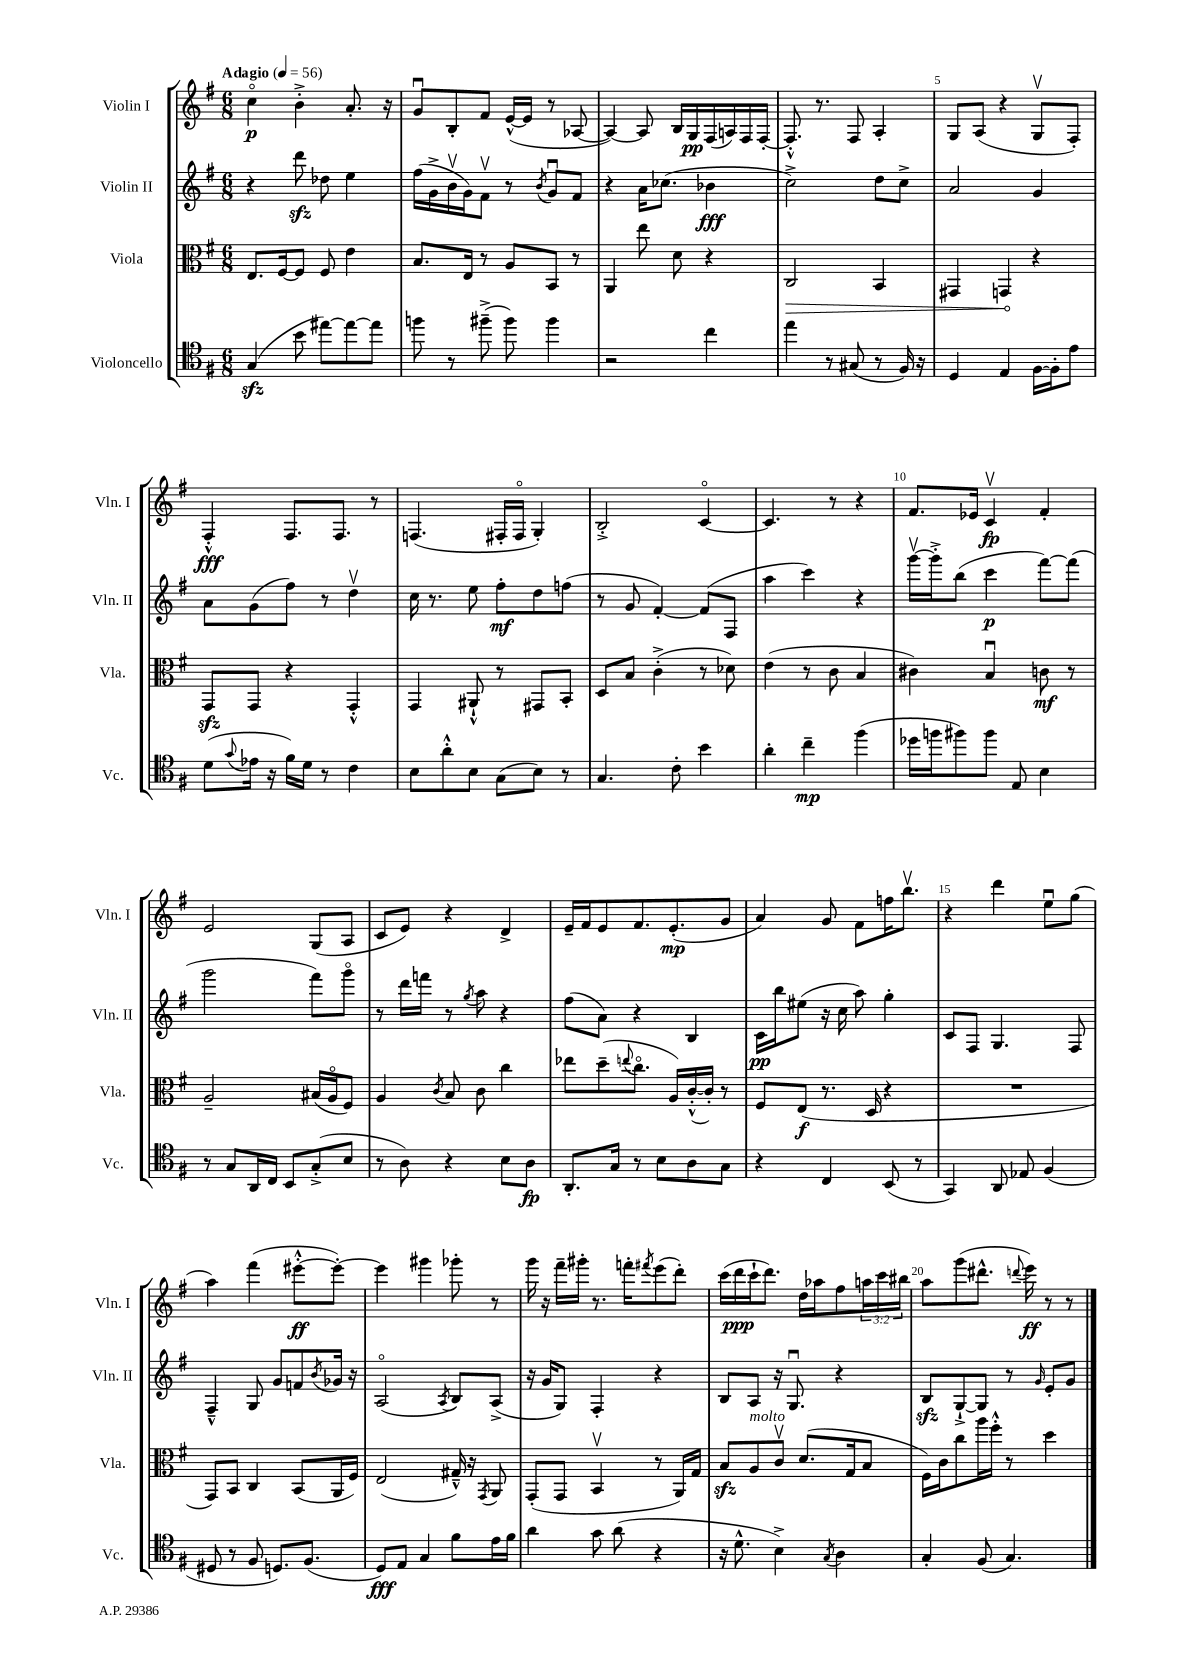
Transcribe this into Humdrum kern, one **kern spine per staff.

**kern	**dynam	**kern	**dynam	**kern	**dynam	**kern	**dynam
*part4	*part4	*part3	*part3	*part2	*part2	*part1	*part1
*staff4	*staff4	*staff3	*staff3	*staff2	*staff2	*staff1	*staff1
*I"Violoncello	*	*I"Viola	*	*I"Violin II	*	*I"Violin I	*
*I'Vc.	*	*I'Vla.	*	*I'Vln. II	*	*I'Vln. I	*
*clefC4	*	*clefC3	*	*clefG2	*	*clefG2	*
*k[f#]	*	*k[f#]	*	*k[f#]	*	*k[f#]	*
*M6/8	*	*M6/8	*	*M6/8	*	*M6/8	*
*MM56	*	*MM56	*	*MM56	*	*MM56	*
=1	=1	=1	=1	=1	=1	=1	=1
!	!	!	!	!	!	!LO:TX:a:B:t=Adagio	!
(4Gzz/	.	8.E/L	.	4r	.	4cc\	p
.	.	[16F#/k	.	.	.	.	.
8b\	.	8F#/J]	.	8dddzz\	.	4b'^\	.
[8ee#X\L)	.	8F#/	.	8dd-X\	.	.	.
8ee#\_	.	4e\	.	4ee\	.	8.a'/	.
8ee#\J]	.	.	.	.	.	.	.
.	.	.	.	.	.	16r	.
=2	=2	=2	=2	=2	=2	=2	=2
8ffn\	.	8.B/L	.	(16ff#\LL	.	8gu/L	.
.	.	.	.	16g^\	.	.	.
8r	.	.	.	16bv\	.	8B'/	.
.	.	16E/Jk	.	16g\J)	.	.	.
(8ff#X~^\	.	8r	.	8f#v\J	.	8f#/J	.
8ff#\)	.	8A/L	.	8r	.	([16e^^/LL	.
.	.	.	.	.	.	16e/JJ]	.
.	.	.	.	8qb/	.	.	.
4ff#\	.	8BB/J	.	8gu/L	.	8r	.
.	.	8r	.	8f#/J	.	[8A-X/	.
=3	=3	=3	=3	=3	=3	=3	=3
2r	.	4AA/	.	4r	.	4A-/_)	.
.	.	8ee\	.	16a\KL	.	8A-/]	.
.	.	.	.	(8.cc-X\J	.	.	.
.	.	8d\	.	.	.	16B/LL	.
.	.	.	.	.	.	16G/	pp
4cc\	.	4r	.	4b-X\	fff	(16F#/	.
.	.	.	.	.	.	16An/)	.
.	.	.	.	.	.	16F#/	.
.	.	.	.	.	.	[16F#'/JJ	.
=4	=4	=4	=4	=4	=4	=4	=4
!	!	!	!LO:HP:b	!	!	!	!
4ee\	.	2C/	>	2cc^\)	.	8.F#'^^/]	.
.	.	.	.	.	.	8.r	.
8r	.	.	.	.	.	.	.
(8G#X/	.	.	.	.	.	8F#/	.
8r	.	4BB/	.	8dd\L	.	4A'/	.
16F#/)	.	.	.	8cc^\J	.	.	.
16r	.	.	.	.	.	.	.
=5	=5	=5	=5	=5	=5	=5	=5
4D/	.	4GG#X/	.	2a/	.	8G/L	.
.	.	.	.	.	.	(8A/J	.
4E/	.	4GGn/	.	.	.	4r	.
[16F#\LL	.	4r	]	4g/	.	8Gv/L	.
16F#'\J]	.	.	.	.	.	.	.
8e\J	.	.	.	.	.	8F#'/J)	.
!!LO:LB:g=z
=6	=6	=6	=6	=6	=6	=6	=6
(8d\L	.	8GGzz/L	.	8a\L	.	4F#'^^/	fff
8qqg/	.	.	.	.	.	.	.
16e-X\Jk	.	8GG/J	.	(8g\	.	.	.
16r	.	.	.	.	.	.	.
16f#\LL)	.	4r	.	8ff#\J)	.	8.F#/L	.
16d\JJ	.	.	.	.	.	.	.
8r	.	.	.	8r	.	.	.
.	.	.	.	.	.	8.F#/J	.
4c\	.	4GG'^^/	.	4ddv\	.	.	.
.	.	.	.	.	.	8r	.
=7	=7	=7	=7	=7	=7	=7	=7
8B\L	.	4GG/	.	16cc\	.	(4.Fn/	.
.	.	.	.	8.r	.	.	.
8a'^^\	.	.	.	.	.	.	.
8B\J	.	8AA#X`^^/	.	8ee\	.	.	.
(8G\L	.	8r	.	8ff#'\L	mf	16F#X'/LL	.
.	.	.	.	.	.	16F#/JJ	.
8B\J)	.	8GG#X/L	.	8dd\	.	4G'/)	.
8r	.	8BB'/J	.	(8ffn\J	.	.	.
=8	=8	=8	=8	=8	=8	=8	=8
4.G/	.	8D/L	.	8r	.	2B'^/	.
.	.	8B/J	.	8g/	.	.	.
.	.	(4c'^\	.	[4f#'/)	.	.	.
8c'\	.	.	.	.	.	.	.
4b\	.	8r	.	(8f#/L]	.	[4c/	.
.	.	8d-X\)	.	8F#/J	.	.	.
=9	=9	=9	=9	=9	=9	=9	=9
4a'\	.	(4e\	.	4aa\	.	4.c/]	.
4cc~\	mp	8r	.	4ccc\)	.	.	.
.	.	8c\	.	.	.	8r	.
(4ff#\	.	4B/	.	4r	.	4r	.
=10	=10	=10	=10	=10	=10	=10	=10
16dd-X\LL	.	4c#X\)	.	[16gggv\LL	.	8.f#/L	.
16ffn\J	.	.	.	16ggg'^\J]	.	.	.
8ff#X\)	.	.	.	(8bb\J	.	.	.
.	.	.	.	.	.	16e-X/Jk	.
8ff#\J	.	4Bu/	.	4ccc\	p	4cv/	fp
8E/	.	.	.	.	.	.	.
4B\	.	8cn\	mf	[8fff#\L)	.	4f#'/	.
.	.	8r	.	(8fff#\J]	.	.	.
!!LO:LB:g=z
=11	=11	=11	=11	=11	=11	=11	=11
8r	.	2A~/	.	2ggg\	.	2e/	.
8G/L	.	.	.	.	.	.	.
16AA/L	.	.	.	.	.	.	.
16C/JJ	.	.	.	.	.	.	.
8BB/L	.	.	.	.	.	.	.
(8G'^/	.	(16B#X/LL	.	8fff#\L)	.	(8G/L	.
.	.	16A/J	.	.	.	.	.
8B/J	.	8F#/J)	.	8ggg\J	.	8A/J	.
=12	=12	=12	=12	=12	=12	=12	=12
8r	.	4A/	.	8r	.	8c/L	.
8A\)	.	.	.	16ddd\LL	.	8e/J)	.
.	.	.	.	16fffn\JJ	.	.	.
.	.	8qc/	.	.	.	.	.
4r	.	8B/	.	8r	.	4r	.
.	.	.	.	8qgg/	.	.	.
.	.	8c\	.	8aa\	.	.	.
8B\L	.	4cc\	.	4r	.	4d^/	.
8A\J	fp	.	.	.	.	.	.
=13	=13	=13	=13	=13	=13	=13	=13
8.AA'/L	.	8ee-X\L	.	(8ff#\L	.	16e~/LL	.
.	.	.	.	.	.	16f#/J	.
.	.	(8dd~\	.	8a\J)	.	8e/	.
16G/Jk	.	.	.	.	.	.	.
.	.	8qqeen/	.	.	.	.	.
8r	.	8.cc\J	.	4r	.	8.f#/	.
8B\L	.	.	.	.	.	.	.
.	.	16A/LL)	.	.	.	(8.e'/	mp
8A\	.	([16c'^^/	.	4B/	.	.	.
.	.	16c'/JJ])	.	.	.	.	.
8G\J	.	8r	.	.	.	8g/J	.
=14	=14	=14	=14	=14	=14	=14	=14
4r	.	8F#/L	.	16c\LL	pp	4a/)	.
.	.	.	.	16bb\J	.	.	.
.	.	(8E/J	f	(8ee#X\J	.	.	.
4C/	.	8.r	.	16r	.	8g/	.
.	.	.	.	16cc\	.	.	.
.	.	.	.	8aa\)	.	8f#\L	.
.	.	16D/	.	.	.	.	.
(8BB/	.	4r	.	4gg'\	.	16ffn\K	.
.	.	.	.	.	.	8.bbv\J	.
8r	.	.	.	.	.	.	.
=15	=15	=15	=15	=15	=15	=15	=15
4GG/)	.	2.r	.	8c/L	.	4r	.
.	.	.	.	8F#/J	.	.	.
8AA/	.	.	.	4.G/	.	4ddd\	.
8E-X/	.	.	.	.	.	.	.
(4F#/	.	.	.	.	.	8eeu\L	.
.	.	.	.	8F#/	.	(8gg\J	.
!!LO:LB:g=z
=16	=16	=16	=16	=16	=16	=16	=16
8D#X/	.	8GG/L)	.	4F#~^^/	.	4aa\)	.
8r	.	8BB/J	.	.	.	.	.
8F#/	.	4C/	.	8G/	.	(4fff#\	.
8.Dn/L)	.	.	.	8g/L	.	.	.
.	.	(8BB/L	.	8fn/	.	[8eee#X'^^\L	ff
(8.F#/J	.	.	.	.	.	.	.
.	.	.	.	8qb/	.	.	.
.	.	16AA/L	.	16g-X/Jk	.	8eee#'\J_)	.
.	.	16F#/JJ)	.	16r	.	.	.
=17	=17	=17	=17	=17	=17	=17	=17
8D/L)	fff	(2E/	.	(2A/	.	4eee#\]	.
8E/J	.	.	.	.	.	.	.
4G/	.	.	.	.	.	4ggg#X\	.
.	.	.	.	8qA/	.	.	.
8f#\L	.	16G#X~^^/)	.	8B/L)	.	8ggg-X'\	.
.	.	16r	.	.	.	.	.
.	.	8qGG/	.	.	.	.	.
16e\L	.	8AA/	.	(8A^/J	.	8r	.
16f#\JJ	.	.	.	.	.	.	.
=18	=18	=18	=18	=18	=18	=18	=18
4a\	.	(8GG'/L	.	16r	.	16ggg\	.
.	.	.	.	16g/KL	.	16r	.
.	.	8GG/J	.	8G/J)	.	16fff#~\LL	.
.	.	.	.	.	.	16ggg#X'\JJ	.
8g\	.	4BBv/	.	4F#'/	.	8.r	.
(8a\	.	.	.	.	.	.	.
.	.	.	.	.	.	16fffn'\KL	.
.	.	.	.	.	.	8qfff#X/	.
4r	.	8r	.	4r	.	(8eee\	.
.	.	16AA/LL)	.	.	.	8ddd'\J)	.
.	.	16G/JJ	.	.	.	.	.
=19	=19	=19	=19	=19	=19	=19	=19
16r	.	8Bzz/L	.	8B/L	.	(16ccc\LL	.
8.d^^\	.	.	.	.	.	16ddd\	ppp
!	!	!LO:TX:a:i:t=molto	!	!	!	!	!
.	.	8A/	.	8A/J	.	16ccc`\J	.
.	.	.	.	.	.	8.ddd\J)	.
4B^\)	.	8cv/J	.	16r	.	.	.
.	.	.	.	8.Gu/	.	.	.
.	.	(8.d/L	.	.	.	16dd\LL	.
.	.	.	.	.	.	16aa-X\J	.
8qG/	.	.	.	.	.	.	.
4A\	.	.	.	4r	.	8ff#\	.
.	.	16G/k	.	.	.	.	.
.	.	8B/J	.	.	.	24aan\L	.
.	.	.	.	.	.	24ccc\	.
.	.	.	.	.	.	24bb#X\JJ	.
=20	=20	=20	=20	=20	=20	=20	=20
4G'/	.	16F#\LL)	.	8Bzz/L	.	8aa\L	.
.	.	16c\J	.	.	.	.	.
.	.	8cc\	.	[8G`^/	.	(8ggg\	.
(8F#/	.	16aa\L	.	8G/J]	.	8.ddd#X^^\J	.
.	.	16ff#'^^\JJ	.	.	.	.	.
4.G/)	.	8r	.	8r	.	.	.
.	.	.	.	.	.	8qqdddn/	.
.	.	.	.	.	.	16eee\)	ff
.	.	.	.	16qqg/	.	.	.
.	.	4dd\	.	8e'/L	.	8r	.
.	.	.	.	8g/J	.	8r	.
==	==	==	==	==	==	==	==
*-	*-	*-	*-	*-	*-	*-	*-
